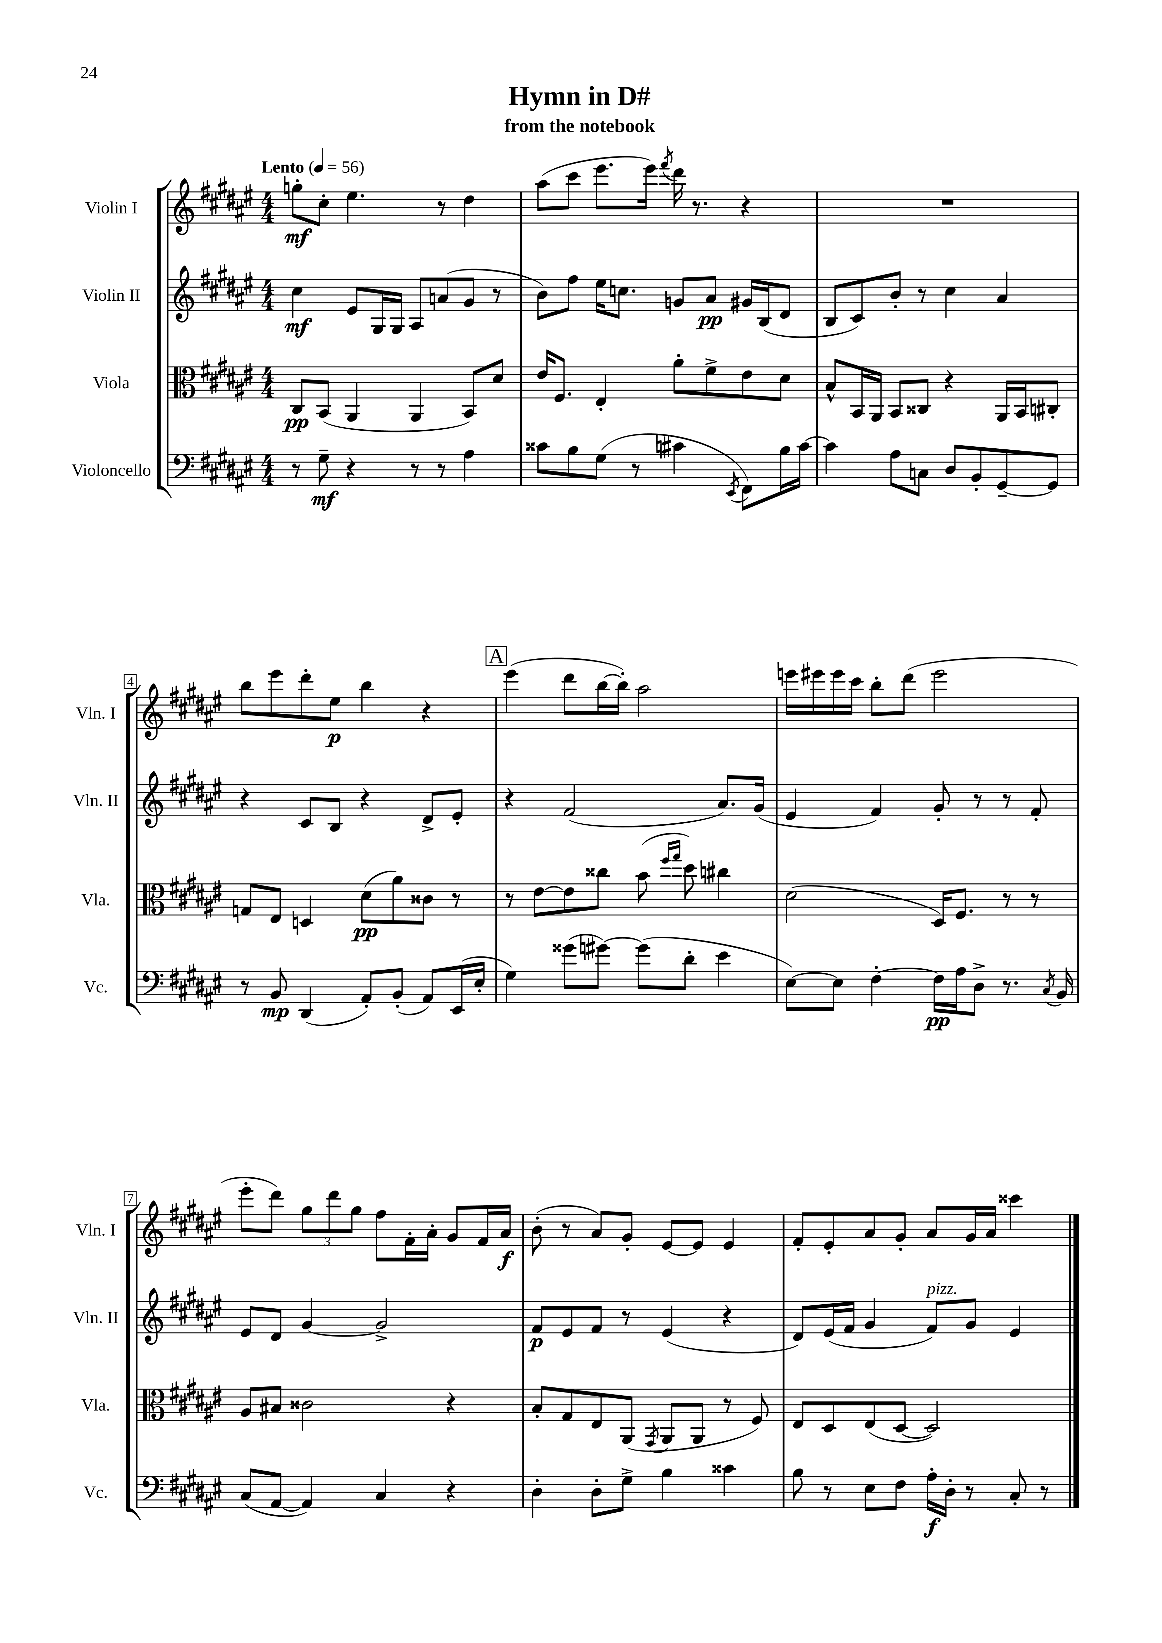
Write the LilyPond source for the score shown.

\header { title = "Hymn in D#" subtitle = "from the notebook" }
<<
\new StaffGroup <<
\new Staff = "s0" \with { instrumentName = "Violin I" shortInstrumentName = "Vln. I" } {
    \clef treble \key fis \major \numericTimeSignature \time 4/4 \tempo "Lento" 4 = 56
    g''8-.\mf cis''8-. eis''4. r8 dis''4 |
    ais''8( cis'''8 eis'''8. eis'''16) \acciaccatura { fis'''8 } dis'''16 r8. r4 |
    R1 |
    b''8 eis'''8 dis'''8-. eis''8\p b''4 r4 |
    \mark \markup { \box "A" } eis'''4( dis'''8 b''16~ b''16-.) ais''2 |
    e'''16 eis'''16 eis'''16 cis'''16 b''8-. dis'''8( eis'''2 |
    eis'''8-. dis'''8) \tuplet 3/2 { gis''8 dis'''8 gis''8 } fis''8 fis'16-. ais'16-. gis'8 fis'16 ais'16\f |
    b'8-.( r8 ais'8) gis'8-. eis'8~ eis'8 eis'4 |
    fis'8-. eis'8-. ais'8 gis'8-. ais'8 gis'16 ais'16 cisis'''4 \bar "|." |
}
\new Staff = "s1" \with { instrumentName = "Violin II" shortInstrumentName = "Vln. II" } {
    \clef treble \key fis \major \numericTimeSignature \time 4/4
    cis''4\mf eis'8 gis16 gis16 ais8 a'8( gis'8 r8 |
    b'8) fis''8 eis''16 c''8. g'8 ais'8\pp gis'16 b16( dis'8 |
    b8 cis'8) b'8-. r8 cis''4 ais'4 |
    r4 cis'8 b8 r4 dis'8-> eis'8-. |
    \mark \markup { \box "A" } r4 fis'2( ais'8.) gis'16( |
    eis'4 fis'4) gis'8-. r8 r8 fis'8-. |
    eis'8 dis'8 gis'4~ gis'2-> |
    fis'8\p eis'8 fis'8 r8 eis'4( r4 |
    dis'8) eis'16( fis'16 gis'4 fis'8^\markup { \italic "pizz." }) gis'8 eis'4 \bar "|." |
}
\new Staff = "s2" \with { instrumentName = "Viola" shortInstrumentName = "Vla." } {
    \clef alto \key fis \major \numericTimeSignature \time 4/4
    cis8\pp b,8( ais,4 ais,4 b,8) dis'8 |
    eis'16 fis8. eis4-. ais'8-. fis'8-> eis'8 dis'8 |
    b8-^ b,16 ais,16 b,8 cisis8 r4 ais,16 b,16 cis8-. |
    g8 eis8 d4 dis'8\pp( ais'8) cisis'8 r8 |
    \mark \markup { \box "A" } r8 eis'8~ eis'8 cisis''8 b'8( \grace { fis''16 gis''16 } dis''8) cis''4 |
    dis'2( dis16) fis8. r8 r8 |
    ais8 bis8 cisis'2 r4 |
    b8-. gis8 eis8 ais,8( \acciaccatura { gis,8 } ais,8 ais,8 r8 fis8) |
    eis8 dis8 eis8( dis8~ dis2) \bar "|." |
}
\new Staff = "s3" \with { instrumentName = "Violoncello" shortInstrumentName = "Vc." } {
    \clef bass \key fis \major \numericTimeSignature \time 4/4
    r8 gis8--\mf r4 r8 r8 ais4 |
    cisis'8 b8 gis8( r8 cis'4 \acciaccatura { eis,8 } fis,8) b16 cis'16~ |
    cis'4 ais8 c8 dis8 b,8-. gis,8~-- gis,8 |
    r8 b,8\mp dis,4( ais,8-.) b,8-.( ais,8) eis,16( eis16-. |
    \mark \markup { \box "A" } gis4) gisis'8( gis'8~) gis'8( dis'8-. eis'4 |
    eis8~) eis8 fis4~-. fis16\pp ais16 dis8-> r8. \acciaccatura { cis8 } b,16 |
    cis8( ais,8~ ais,4) cis4 r4 |
    dis4-. dis8-. gis8-> b4 cisis'4 |
    b8 r8 eis8 fis8 ais16-.\f dis16-. r8 cis8-. r8 \bar "|." |
}
>>
>>
\layout { \context { \Score \override BarNumber.stencil = #(make-stencil-boxer 0.1 0.3 ly:text-interface::print) } }
